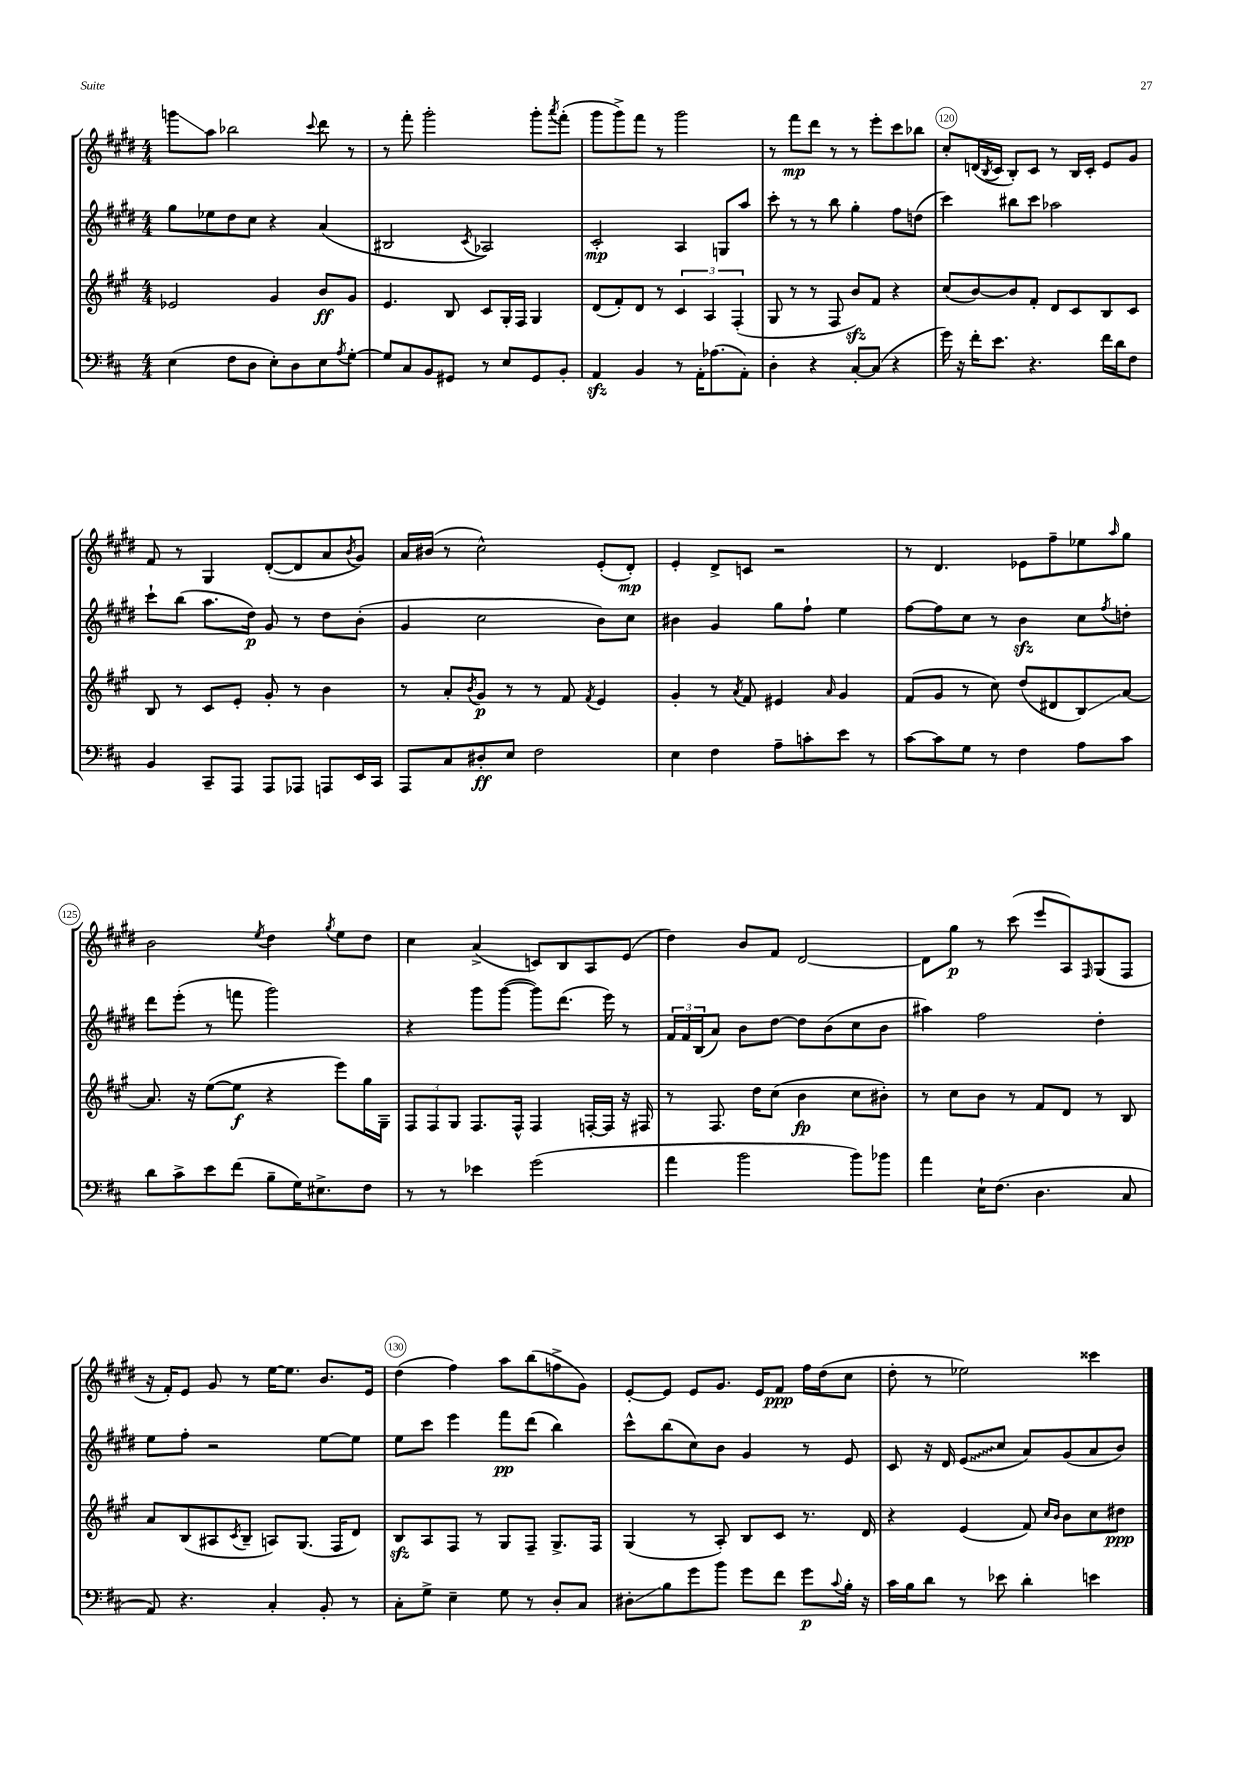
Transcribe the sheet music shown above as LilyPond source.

<<
\new StaffGroup <<
\new Staff = "s0" {
    \clef treble \key e \major \numericTimeSignature \time 4/4
    g'''8\glissando a''8 bes''2 \appoggiatura { cis'''8 } dis'''8 r8 |
    r8 fis'''8-. gis'''2-. gis'''8-. \acciaccatura { a'''8 } fis'''8-.( |
    gis'''8 gis'''8->) fis'''8 r8 gis'''2 |
    r8 fis'''8\mp dis'''8 r8 r8 e'''8-. cis'''8 bes''8 |
    cis''8-. d'16( \acciaccatura { b8 } cis'16 b8-.) cis'8 r8 b16 cis'16-. e'8 gis'8 |
    fis'8 r8 gis4 dis'8~-.( dis'8 a'8 \acciaccatura { b'8 } gis'8) |
    a'16 bis'16( r8 cis''2-^) e'8-.( dis'8-.\mp) |
    e'4-. dis'8-> c'8 r2 |
    r8 dis'4. ees'8 fis''8-- ees''8 \grace { a''16 } gis''8 |
    b'2 \acciaccatura { e''8 } dis''4 \acciaccatura { gis''8 } e''8 dis''8 |
    cis''4 a'4->( c'8) b8 a8 e'8( |
    dis''4) b'8 fis'8 dis'2~ |
    dis'8 gis''8\p r8 cis'''8( e'''8 a8) \grace { fis16 } gis8( fis8 |
    r16 fis'16-.) e'8 gis'8 r8 e''16~ e''8. b'8. e'16 |
    dis''4( fis''4) a''8 b''8( f''8-> gis'8) |
    e'8~-. e'8 e'8 gis'8. e'16 fis'8\ppp fis''16 dis''16( cis''8 |
    dis''8-. r8 ees''2) cisis'''4 \bar "|." |
}
\new Staff = "s1" {
    \clef treble \key e \major \numericTimeSignature \time 4/4
    gis''8 ees''8 dis''8 cis''8 r4 a'4( |
    bis2 \acciaccatura { cis'8 } aes2) |
    cis'2-.\mp a4 g8 a''8 |
    cis'''8-. r8 r8 b''8 gis''4-. fis''8 d''8( |
    cis'''4) bis''8 cis'''8 aes''2 |
    cis'''8-! b''8( a''8. dis''16\p) gis'8 r8 dis''8 b'8-.( |
    gis'4 cis''2 b'8) cis''8 |
    bis'4 gis'4 gis''8 fis''8-! e''4 |
    fis''8~ fis''8 cis''8 r8 b'4\sfz cis''8 \acciaccatura { fis''8 } d''8-. |
    dis'''8 e'''8-.( r8 f'''8 gis'''2) |
    r4 gis'''8 gis'''8~( gis'''8) dis'''8.( e'''16) r8 |
    \tuplet 3/2 { fis'16 fis'16 b16( } a'8) b'8 dis''8~ dis''8 b'8( cis''8 b'8 |
    ais''4) fis''2 dis''4-. |
    e''8 fis''8-. r2 e''8~ e''8 |
    e''8 cis'''8 e'''4 fis'''8\pp dis'''8( b''4) |
    cis'''8-^ b''8( cis''8) b'8 gis'4 r8 e'8 |
    cis'8 r16 dis'16 \once \override Glissando.style = #'zigzag e'8\glissando( cis''8 a'8) gis'8( a'8 b'8) \bar "|." |
}
\new Staff = "s2" {
    \clef treble \key a \major \numericTimeSignature \time 4/4
    ees'2 gis'4 b'8\ff gis'8 |
    e'4. b8 cis'8 gis16-. fis16 gis4 |
    d'8( fis'8-.) d'8 r8 \tuplet 3/2 { cis'4 a4 fis4-.( } |
    gis8 r8 r8 fis8 b'8\sfz) fis'8 r4 |
    cis''8( b'8~) b'8 fis'8-. d'8 cis'8 b8 cis'8 |
    b8 r8 cis'8 e'8-. gis'8-. r8 b'4 |
    r8 a'8-. \acciaccatura { b'8 } gis'8\p r8 r8 fis'8 \acciaccatura { fis'8 } e'4 |
    gis'4-. r8 \acciaccatura { a'8 } fis'8 eis'4 \grace { a'16 } gis'4 |
    fis'8( gis'8 r8 cis''8) d''8( dis'8 b8\glissando) a'8~ |
    a'8. r16 e''8~( e''8\f r4 e'''8) gis''16 gis16-- |
    \tuplet 3/2 { fis8 fis8 gis8 } fis8. fis16-^ fis4 f16~-. f16 r16 fis16 |
    r8 fis8. d''16 cis''8( b'4\fp cis''8 bis'8-.) |
    r8 cis''8 b'8 r8 fis'8 d'8 r8 b8 |
    a'8 b8( ais8 \acciaccatura { cis'8 } b8-- a8) gis8.( fis16 d'8) |
    b8\sfz a8 fis8 r8 gis8 fis8-- gis8.-> fis16 |
    gis4( r8 a8-.) b8 cis'8 r8. d'16 |
    r4 e'4( fis'8) \grace { cis''16 b'16 } b'8 cis''8 dis''8\ppp \bar "|." |
}
\new Staff = "s3" {
    \clef bass \key d \major \numericTimeSignature \time 4/4
    e4( fis8 d8 e8-.) d8 e8 \acciaccatura { a8 } g8~-. |
    g8 cis8 b,8 gis,8 r8 e8 gis,8 b,8-. |
    a,4\sfz b,4 r8 a,16-. aes8.( a,8-.) |
    d4-. r4 cis8~-. cis8( r4 |
    g'16) r16 fis'16-. e'8. r4. fis'16 d'16 fis8 |
    b,4 cis,8-- a,,8 a,,8 aes,,8 a,,8 e,16 cis,16 |
    a,,8 cis8 dis8-.\ff e8 fis2 |
    e4 fis4 a8-- c'8-. e'8 r8 |
    cis'8~ cis'8 g8 r8 fis4 a8 cis'8 |
    d'8 cis'8-> e'8 fis'8( b8-- g16) eis8.-> fis8 |
    r8 r8 ees'4 g'2( |
    a'4 b'2 b'8) bes'8 |
    a'4 e16-! fis8.( d4. cis8 |
    a,8) r4. cis4-. b,8-. r8 |
    cis8-. g8-> e4-- g8 r8 d8-. cis8 |
    dis8-.\glissando b8 g'8 b'8 g'8 fis'8 g'8\p \appoggiatura { cis'8 } b16-. r16 |
    cis'16 b16 d'8 r8 ees'8 d'4-. e'4 \bar "|." |
}
>>
>>
\layout { \context { \Score currentBarNumber = #116 \override BarNumber.break-visibility = ##(#f #t #t) barNumberVisibility = #(every-nth-bar-number-visible 5) \override BarNumber.stencil = #(make-stencil-circler 0.1 0.3 ly:text-interface::print) } }
